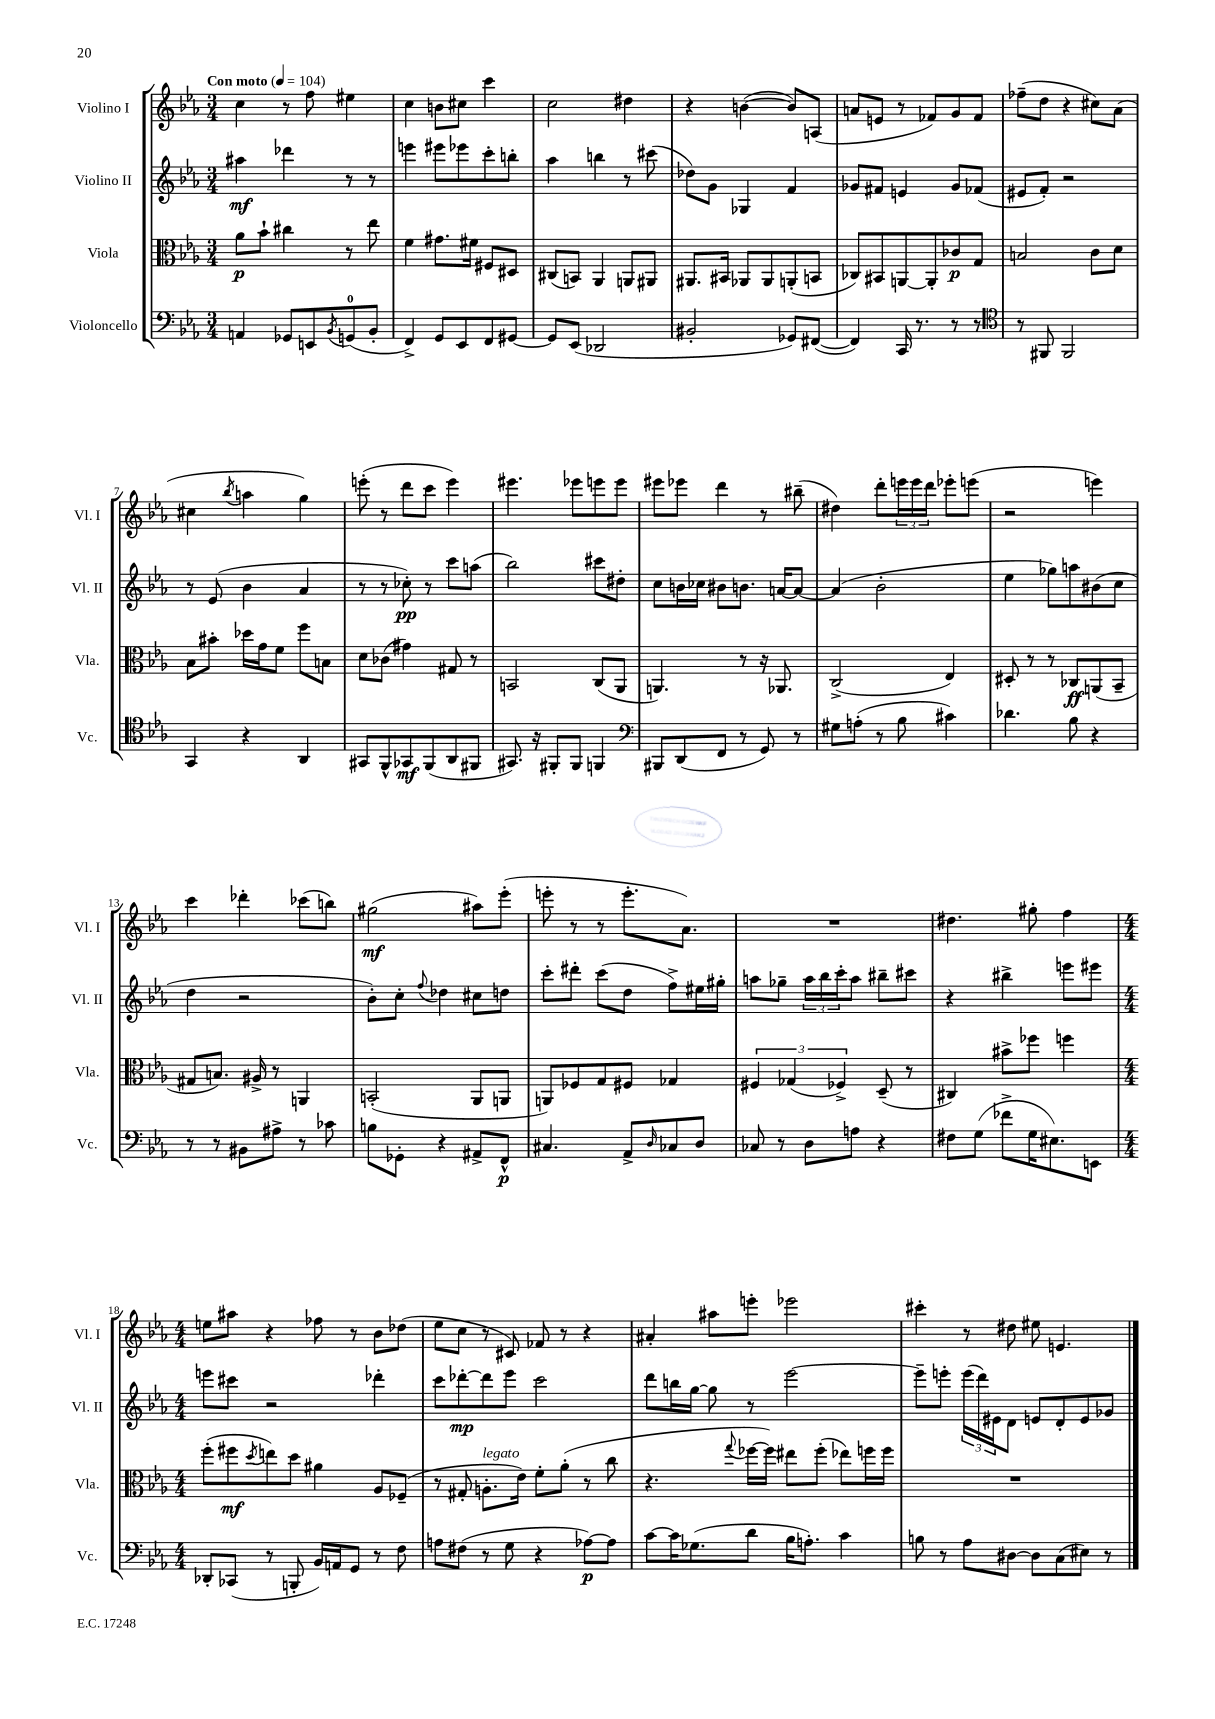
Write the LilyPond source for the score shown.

<<
\new StaffGroup <<
\new Staff = "s0" \with { instrumentName = "Violino I" shortInstrumentName = "Vl. I" } {
    \clef treble \key ees \major \numericTimeSignature \time 3/4 \tempo "Con moto" 4 = 104
    c''4 r8 f''8 eis''4 |
    c''4 b'8 cis''8 c'''4 |
    c''2 dis''4 |
    r4 b'4~( b'8) a8( |
    a'8 e'8 r8 fes'8) g'8 fes'8 |
    fes''8--( d''8 r4 cis''8) aes'8( |
    cis''4 \acciaccatura { bes''8 } a''4 g''4) |
    e'''8-.( r8 d'''8 c'''8 e'''4) |
    eis'''4. ees'''8 e'''8 e'''8 |
    eis'''8 ees'''8 d'''4 r8 bis''8--( |
    dis''4) d'''8-. \tuplet 3/2 { e'''16 e'''16 d'''16 } ees'''8-. e'''8( |
    r2 e'''4) |
    c'''4 des'''4-. ces'''8( b''8) |
    gis''2\mf( ais''8) ees'''8-.( |
    e'''8-. r8 r8 e'''8.-. aes'8.) |
    R2. |
    dis''4. gis''8-. f''4 |
    \numericTimeSignature \time 4/4 e''8 ais''8 r4 fes''8 r8 bes'8 des''8( |
    ees''8 c''8 r8 cis'8) fes'8 r8 r4 |
    ais'4-. ais''8 e'''8-. ees'''2 |
    cis'''4-. r8 dis''8 eis''8 e'4. \bar "|." |
}
\new Staff = "s1" \with { instrumentName = "Violino II" shortInstrumentName = "Vl. II" } {
    \clef treble \key ees \major \numericTimeSignature \time 3/4
    ais''4\mf des'''4 r8 r8 |
    e'''4 eis'''8 ees'''8 c'''8-. b''8-. |
    aes''4 b''4 r8 cis'''8( |
    des''8) g'8 ges4 f'4 |
    ges'8 fis'8 e'4 ges'8 fes'8( |
    eis'8 f'8-.) r2 |
    r8 ees'8( bes'4 aes'4 |
    r8 r8 ces''8-.\pp) r8 c'''8 a''8( |
    bes''2) cis'''8 dis''8-. |
    c''8 b'16 ces''16 bis'8 b'8. a'16~ a'8~ |
    a'4( bes'2-. |
    ees''4 ges''8) a''8 bis'8( c''8 |
    d''4 r2 |
    bes'8-.) c''8-. \appoggiatura { f''8 } des''4 cis''8 d''8 |
    c'''8-. dis'''8-. c'''8( d''8 f''8->) eis''16 gis''16-. |
    a''8 ges''8-- \tuplet 3/2 { a''16 bes''16 c'''16-. } a''8 bis''8-- cis'''8 |
    r4 bis''4-> e'''8 eis'''8 |
    \numericTimeSignature \time 4/4 e'''8 cis'''8 r2 des'''4-. |
    c'''8 des'''8~-.\mp des'''8 ees'''8 c'''2 |
    d'''8 b''16 g''16~ g''8 r8 ees'''2~ |
    ees'''8-- e'''8-. \tuplet 3/2 { e'''16( d'''16) eis'16 } d'8 e'8 d'8-. e'8 ges'8 \bar "|." |
}
\new Staff = "s2" \with { instrumentName = "Viola" shortInstrumentName = "Vla." } {
    \clef alto \key ees \major \numericTimeSignature \time 3/4
    aes'8\p bes'8-! cis''4 r8 ees''8 |
    f'4 gis'8. fis'16 fis8 dis8 |
    cis8( b,8) aes,4 a,8 ais,8 |
    ais,8. bis,16 aes,8 aes,8 a,8-.( b,8 |
    ces8) bis,8 a,8~ a,8-. ces'8\p g8 |
    b2 c'8 d'8 |
    bes8 bis'8-. des''16 g'16 f'8 f''8 b8 |
    d'8 ces'8( gis'4) gis8 r8 |
    b,2 c8( aes,8 |
    a,4.) r8 r16 aes,8. |
    c2->( ees4) |
    dis8-. r8 r8 ces8\ff a,8( bes,8-- |
    gis8 b8.) ais16-> r8 a,4 |
    b,2-.( aes,8 a,8 |
    a,8) fes8 g8 fis8 ges4 |
    \tuplet 3/2 { fis4 ges4( fes4->) } d8--( r8 |
    cis4) bis'8-> fes''8 f''4 |
    \numericTimeSignature \time 4/4 f''8-.( fis''8\mf \acciaccatura { d''8 } e''8) d''8 ais'4 aes8 fes8--( |
    r8 gis8-. a8.-.^\markup { \italic "legato" } ees'16) f'8-. aes'8-.( r8 c''8 |
    r4. \appoggiatura { g''8 } fes''16~ fes''16) eis''8 fes''8-.( ees''8) f''16 f''16 |
    R1 \bar "|." |
}
\new Staff = "s3" \with { instrumentName = "Violoncello" shortInstrumentName = "Vc." } {
    \clef bass \key ees \major \numericTimeSignature \time 3/4
    a,4 ges,8 e,8 \acciaccatura { bes,8 } g,8-0( bes,8-. |
    f,4->) g,8 ees,8 f,8 gis,8~ |
    gis,8 ees,8( des,2 |
    bis,2-. ges,8) fis,8~( |
    fis,4) c,16 r8. r8 r8 |
    \clef tenor r8 fis,8 fis,2 |
    g,4 r4 aes,4 |
    gis,8 f,8-^ ges,8\mf f,8( aes,8 fis,8 |
    gis,8.) r16 fis,8-. fis,8 f,4 |
    \clef bass bis,,8 d,8( f,8 r8 g,8) r8 |
    gis8 a8-.( r8 bes8 cis'4) |
    des'4. bes8 r4 |
    r8 r8 bis,8 ais8-> r8 ces'8 |
    b8 ges,8-. r4 ais,8-> f,8-^\p |
    cis4. aes,8-> \grace { d16 } ces8 d8 |
    ces8 r8 d8 a8 r4 |
    fis8 g8( fes'8-> g16 eis8.) e,8 |
    \numericTimeSignature \time 4/4 des,8-. ces,8( r8 b,,8-. bes,16) a,16 g,8 r8 f8 |
    a8 fis8( r8 g8 r4 aes8~\p) aes8 |
    c'8~ c'16 ges8.( d'8 bes16 a8.-.) c'4 |
    b8 r8 aes8 dis8~ dis8 c8( eis8) r8 \bar "|." |
}
>>
>>
